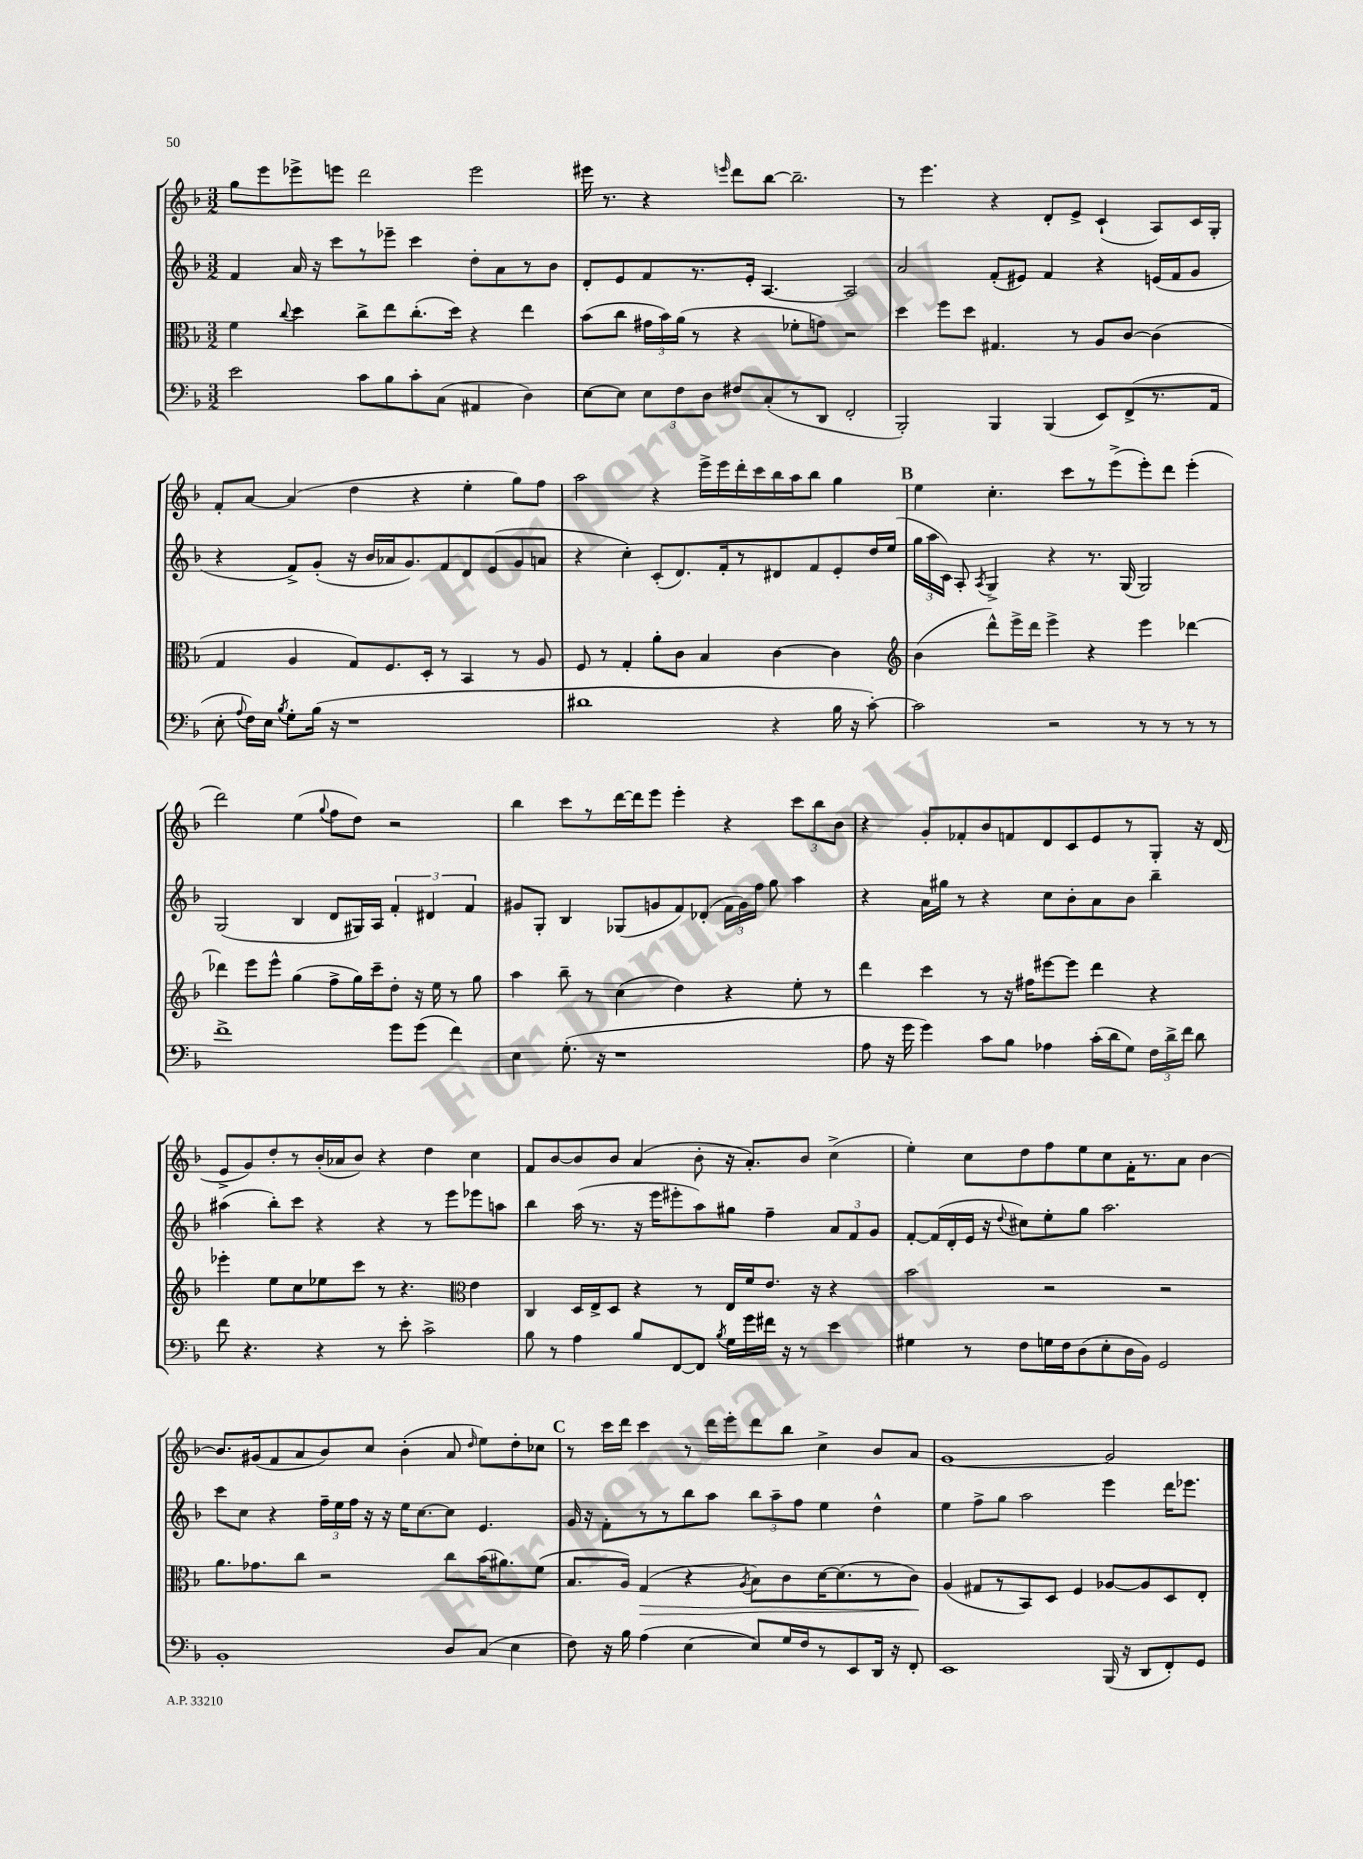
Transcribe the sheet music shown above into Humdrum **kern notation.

**kern	**kern	**dynam	**kern	**kern
*part4	*part3	*part3	*part2	*part1
*staff4	*staff3	*staff3	*staff2	*staff1
*clefF4	*clefC3	*	*clefG2	*clefG2
*k[b-]	*k[b-]	*	*k[b-]	*k[b-]
*M3/2	*M3/2	*	*M3/2	*M3/2
=8	=8	=8	=8	=8
2e\	4f\	.	4f/	8gg\L
.	.	.	.	8eee\
.	8qqcc/	.	.	.
.	4dd\	.	16a/	8eee-X^\
.	.	.	16r	.
.	.	.	8ccc\L	8eeen\J
8c\L	8cc^\L	.	8r	2ddd\
8B-\	8ee\	.	8eee-X~\J	.
8c'\	(8.cc'\	.	4ccc\	.
(8C\J	.	.	.	.
.	16dd\Jk)	.	.	.
4AA#X/	4r	.	8dd'\L	2eee\
.	.	.	8a\	.
4D\)	4ee\	.	8r	.
.	.	.	8b-\J	.
=9	=9	=9	=9	=9
[8E\L	(8b-\L	.	8d'/L	16eee#X\
.	.	.	.	8.r
8E\J]	8cc\J	.	8e/	.
12E\L	24g#X\LL	.	8f/	4r
.	24b-\)	.	.	.
12F\	(24a\JJ	.	.	.
.	8r	.	8.r	.
12D\J	.	.	.	.
.	.	.	.	16qqeeen/
8F#X/L	4r	.	.	8ddd\L
.	.	.	16e'/Jk	.
(8C'/	.	.	[4.A/	[8bb-\J
8r	8f-X'\L	.	.	2.bb-~\]
8DD/J	8gn\J)	.	.	.
2FF'/	2r	.	2A/]	.
=10	=10	=10	=10	=10
2BBB-'/)	4dd\	.	2a/	8r
.	.	.	.	4.eee\
.	8ff\L	.	.	.
.	8dd\J	.	.	.
4BBB-/	4.G#X/	.	(8f'/L	4r
.	.	.	8e#X/J)	.
(4BBB-/	.	.	4f/	8d'/L
.	8r	.	.	8e^/J
8EE/L)	8A/L	.	4r	(4c`/
(8FF^/	[8c/J	.	.	.
8.r	(4c\]	.	(16en/LL	8A/L)
.	.	.	16f/J	.
.	.	.	8g/J	16c/L
16AA/Jk	.	.	.	16G'/JJ
!!LO:LB:g=z
=11	=11	=11	=11	=11
8E'\	4G/	.	4r	8f'/L
8qqA/	.	.	.	.
16F\LL)	.	.	.	[8a/J
16E\JJ	.	.	.	.
8qB-/	.	.	.	.
8G'\L	4A/	.	8f^/L)	(4a/]
(16B-\Jk	.	.	(8g'/J	.
16r	.	.	.	.
1r	8G/L)	.	16r	4dd\
.	.	.	16b-/LL	.
.	8.F/	.	16a-X/J	.
.	.	.	8.g/)	.
.	.	.	.	4r
.	16D'/Jk	.	.	.
.	8r	.	8f/	.
.	4BB-/	.	8d/	4ee'\
.	.	.	(8e/	.
.	8r	.	8g/	8gg\L)
.	8A/	.	8an/J	8ff\J
=12	=12	=12	=12	=12
1d#X	8F/	.	4r	2aa\
.	8r	.	.	.
.	4G'/	.	4cc'\)	.
.	8a'\L	.	(8c'/L	4r
.	8c\J	.	8.d/)	.
.	4B-/	.	.	16eee^\LL
.	.	.	16f'/k	16eee\
.	.	.	8r	16ddd'\
.	.	.	.	16ccc\
4r	[4c\	.	8d#X/	16bb-\
.	.	.	.	16aa\J
.	.	.	8f/	8bb-\J
16B-\	4c\]	.	8e'/	4gg\
16r	.	.	.	.
[8c'\)	.	.	16dd/L	.
.	.	.	(16ee/JJ	.
!!LO:REH:place=s1:t=B
=13	=13	=13	=13	=13
*	*clefG2	*	*	*
2c\]	(4b-\	.	24gg\LL	4ee\
.	.	.	24aa\	.
.	.	.	24c\JJ)	.
.	.	.	8A'/	.
.	.	.	8qA/	.
.	8ddd^^\L)	.	4G^/	4.cc'\
.	16eee^\L	.	.	.
.	16ddd\JJ	.	.	.
2r	4eee^\	.	4r	.
.	.	.	.	8ccc\L
.	4r	.	8.r	8r
.	.	.	.	(8eee^\
.	.	.	(16G/	.
8r	4eee\	.	2G/)	8eee'\)
8r	.	.	.	8ddd\J
8r	[4ddd-X\	.	.	(4eee'\
8r	.	.	.	.
!!LO:LB:g=z
=14	=14	=14	=14	=14
1f^	4ddd-X\]	.	(2G/	2ddd\)
.	8eee\L	.	.	.
.	8eee^^\J	.	.	.
.	(4gg\	.	4B-/	(4ee\
.	.	.	.	8qqgg/
.	8ff^\L	.	8d/L	8ff\L
.	16gg\L)	.	16G#X/L)	8dd\J)
.	16ccc~\J	.	16A/JJ	.
8g\L	8dd'\J	.	6f'/	2r
(8g\J	16r	.	.	.
.	.	.	6d#X/	.
.	16ee\	.	.	.
4f\)	8r	.	.	.
.	.	.	6f/	.
.	8gg\	.	.	.
=15	=15	=15	=15	=15
4E\	4aa\	.	8g#X/L	4bb-\
.	.	.	8G'/J	.
(8.G'\	8bb-~\	.	4B-/	8ccc\L
.	8r	.	.	8r
16r	.	.	.	.
1r	(4cc\	.	(8G-X/L	[16ddd\L
.	.	.	.	16ddd\J]
.	.	.	8gn/	8eee\J
.	4dd\)	.	8f/)	4eee'\
.	.	.	(8d-X'/J	.
.	4r	.	24f\LL	4r
.	.	.	24g\)	.
.	.	.	24ff\JJ	.
.	.	.	8gg\	.
.	8ee'\	.	4aa\	12ccc\L
.	.	.	.	12bb-\
.	8r	.	.	.
.	.	.	.	12b-\J
=16	=16	=16	=16	=16
8A\	4ddd\	.	4r	4r
16r	.	.	.	.
16g\	.	.	.	.
4g\)	4ccc\	.	16a\LL	8g'/L
.	.	.	16gg#X\JJ	.
.	.	.	8r	8f-X'/
8c\L	8r	.	4r	8b-/
8B-\J	16r	.	.	8fn/
.	16ff#X\KL	.	.	.
4A-X\	[8eee#X\	.	8cc\L	8d/
.	8eee#\J]	.	8b-'\	8c/
(16c'\LL	4ddd\	.	8a\	8e/
16d\J	.	.	.	.
8G\J)	.	.	8b-\J	8r
24F\LL	4r	.	4bb-~\	8G'/J
24d^\	.	.	.	.
24f\JJ	.	.	.	.
8d\	.	.	.	16r
.	.	.	.	(16d/
!!LO:LB:g=z
=17	=17	=17	=17	=17
8f\	4eee-X'\	.	(4aa#X\	8e^/L
4.r	.	.	.	8g/)
.	8ee\L	.	8bb-'\L)	8dd'/
.	8cc\	.	8ccc\J	8r
4r	8ee-X\	.	4r	(16b-'/L
.	.	.	.	16a-X/J
.	8ccc\J	.	.	8b-/J)
8r	8r	.	4r	4r
8e'\	4.r	.	.	.
2c^\	.	.	8r	4dd\
.	.	.	8eee\L	.
*	*clefC3	*	*	*
.	4e\	.	8eee-X\	4cc\
.	.	.	8aan\J	.
=18	=18	=18	=18	=18
8B-\	4C/	.	4bb-\	8f/L
8r	.	.	.	[8b-/
4A\	16D/LL	.	(16aa\	8b-/]
.	16E^/J	.	8.r	.
.	8D/J	.	.	8b-/J
8B-/L	4r	.	16r	(4a/
.	.	.	16eee\KL	.
[8FF/	.	.	8eee#X'\	.
8FF/J]	8r	.	8aa\)	8b-'\
8qB-/	.	.	.	.
16G\LL	16E/LL	.	8gg#X\J	16r
16g\	16f/J	.	.	8.a'/L)
16f#X\JJ	8.e/J	.	4ff~\	.
16r	.	.	.	.
8r	.	.	.	8b-/J
.	16r	.	.	.
4e\	4r	.	12a/L	(4cc^\
.	.	.	12f/	.
.	.	.	12g/J	.
=19	=19	=19	=19	=19
4G#X\	2b-\	.	[8f'/L	4ee'\)
.	.	.	(16f/L]	.
.	.	.	16d'/	.
8r	.	.	16e/JJ	8cc\L
.	.	.	16r	.
.	.	.	8qqdd/	.
8F\L	.	.	8cc#X\L)	8dd\
16Gn\L	2r	.	8ee'\	8ff\
16F\J	.	.	.	.
(8D\	.	.	8gg\J	8ee\
8E'\	.	.	2.aa\	8cc\
16D\L	.	.	.	16f'\K
16BB-\JJ)	.	.	.	8.r
2GG/	2r	.	.	.
.	.	.	.	8a\J
.	.	.	.	[4b-\
!!LO:LB:g=z
=20	=20	=20	=20	=20
1BB-'	8.a\L	.	8ccc\L	8.b-/L]
.	.	.	8cc\J	.
.	8.g-X\	.	.	(16g#X/k
.	.	.	4r	8f/
.	8cc\J	.	.	8a/
.	2r	.	24ff~\LL	8b-/)
.	.	.	24ee\	.
.	.	.	24ff\JJ	.
.	.	.	16r	8cc/J
.	.	.	16r	.
.	.	.	16ee\KL	(4b-'\
.	.	.	[8.cc\	.
8D/L	8cc\L	.	8cc\J]	8a/
.	.	.	.	16qqdd/
(8C/J	(16b-\K	.	4.e/	8ee\L)
.	8.a#X\)	.	.	.
4E\	.	.	.	8dd'\
.	(8f\J	.	.	8cc-X\J
!!LO:REH:place=s1:t=C
=21	=21	=21	=21	=21
8F\)	8.B-/L	.	16g/	8r
.	.	.	16r	.
16r	.	.	8f'\L	16ccc\LL
16B-\	16A/Jk)	.	.	16ddd\JJ
!	!	!LO:HP:b	!	!
(4A\	(4G/	>	8r	4ccc\
.	.	.	8r	.
[4E\	4r	.	8bb-\	8r
.	.	.	8aa\J	16ddd\LL
.	.	.	.	16eee'\J
.	8qA/	.	.	.
8E/L])	8B-\L)	.	12bb-\L	8ddd\
.	.	.	12aa~\	.
16G/L	8c\	.	.	8bb-\J
.	.	.	12ff\J	.
16F/J	.	.	.	.
8r	[16d\K	.	4ee\	4cc^\
.	(8.d\]	.	.	.
8EE/	.	.	.	.
16DD/Jk	8r	.	4dd^^\	8b-/L
16r	.	.	.	.
8FF'/	8c\J)	.	.	8a/J
.	.	]	.	.
=22	=22	=22	=22	=22
1EE	(4A/	.	4ee\	[1g
.	8G#X/L	.	8ff^\L	.
.	8r	.	8gg\J	.
.	8BB-/)	.	2aa\	.
.	8D/J	.	.	.
.	4F/	.	.	.
(16BBB-/	[8A-X/L	.	4eee\	2g/]
16r	.	.	.	.
8DD/L	8A-/]	.	.	.
8FF'/)	8D/	.	16ddd\KL	.
.	.	.	8.eee-X\J	.
8GG/J	8E'/J	.	.	.
==	==	==	==	==
*-	*-	*-	*-	*-
